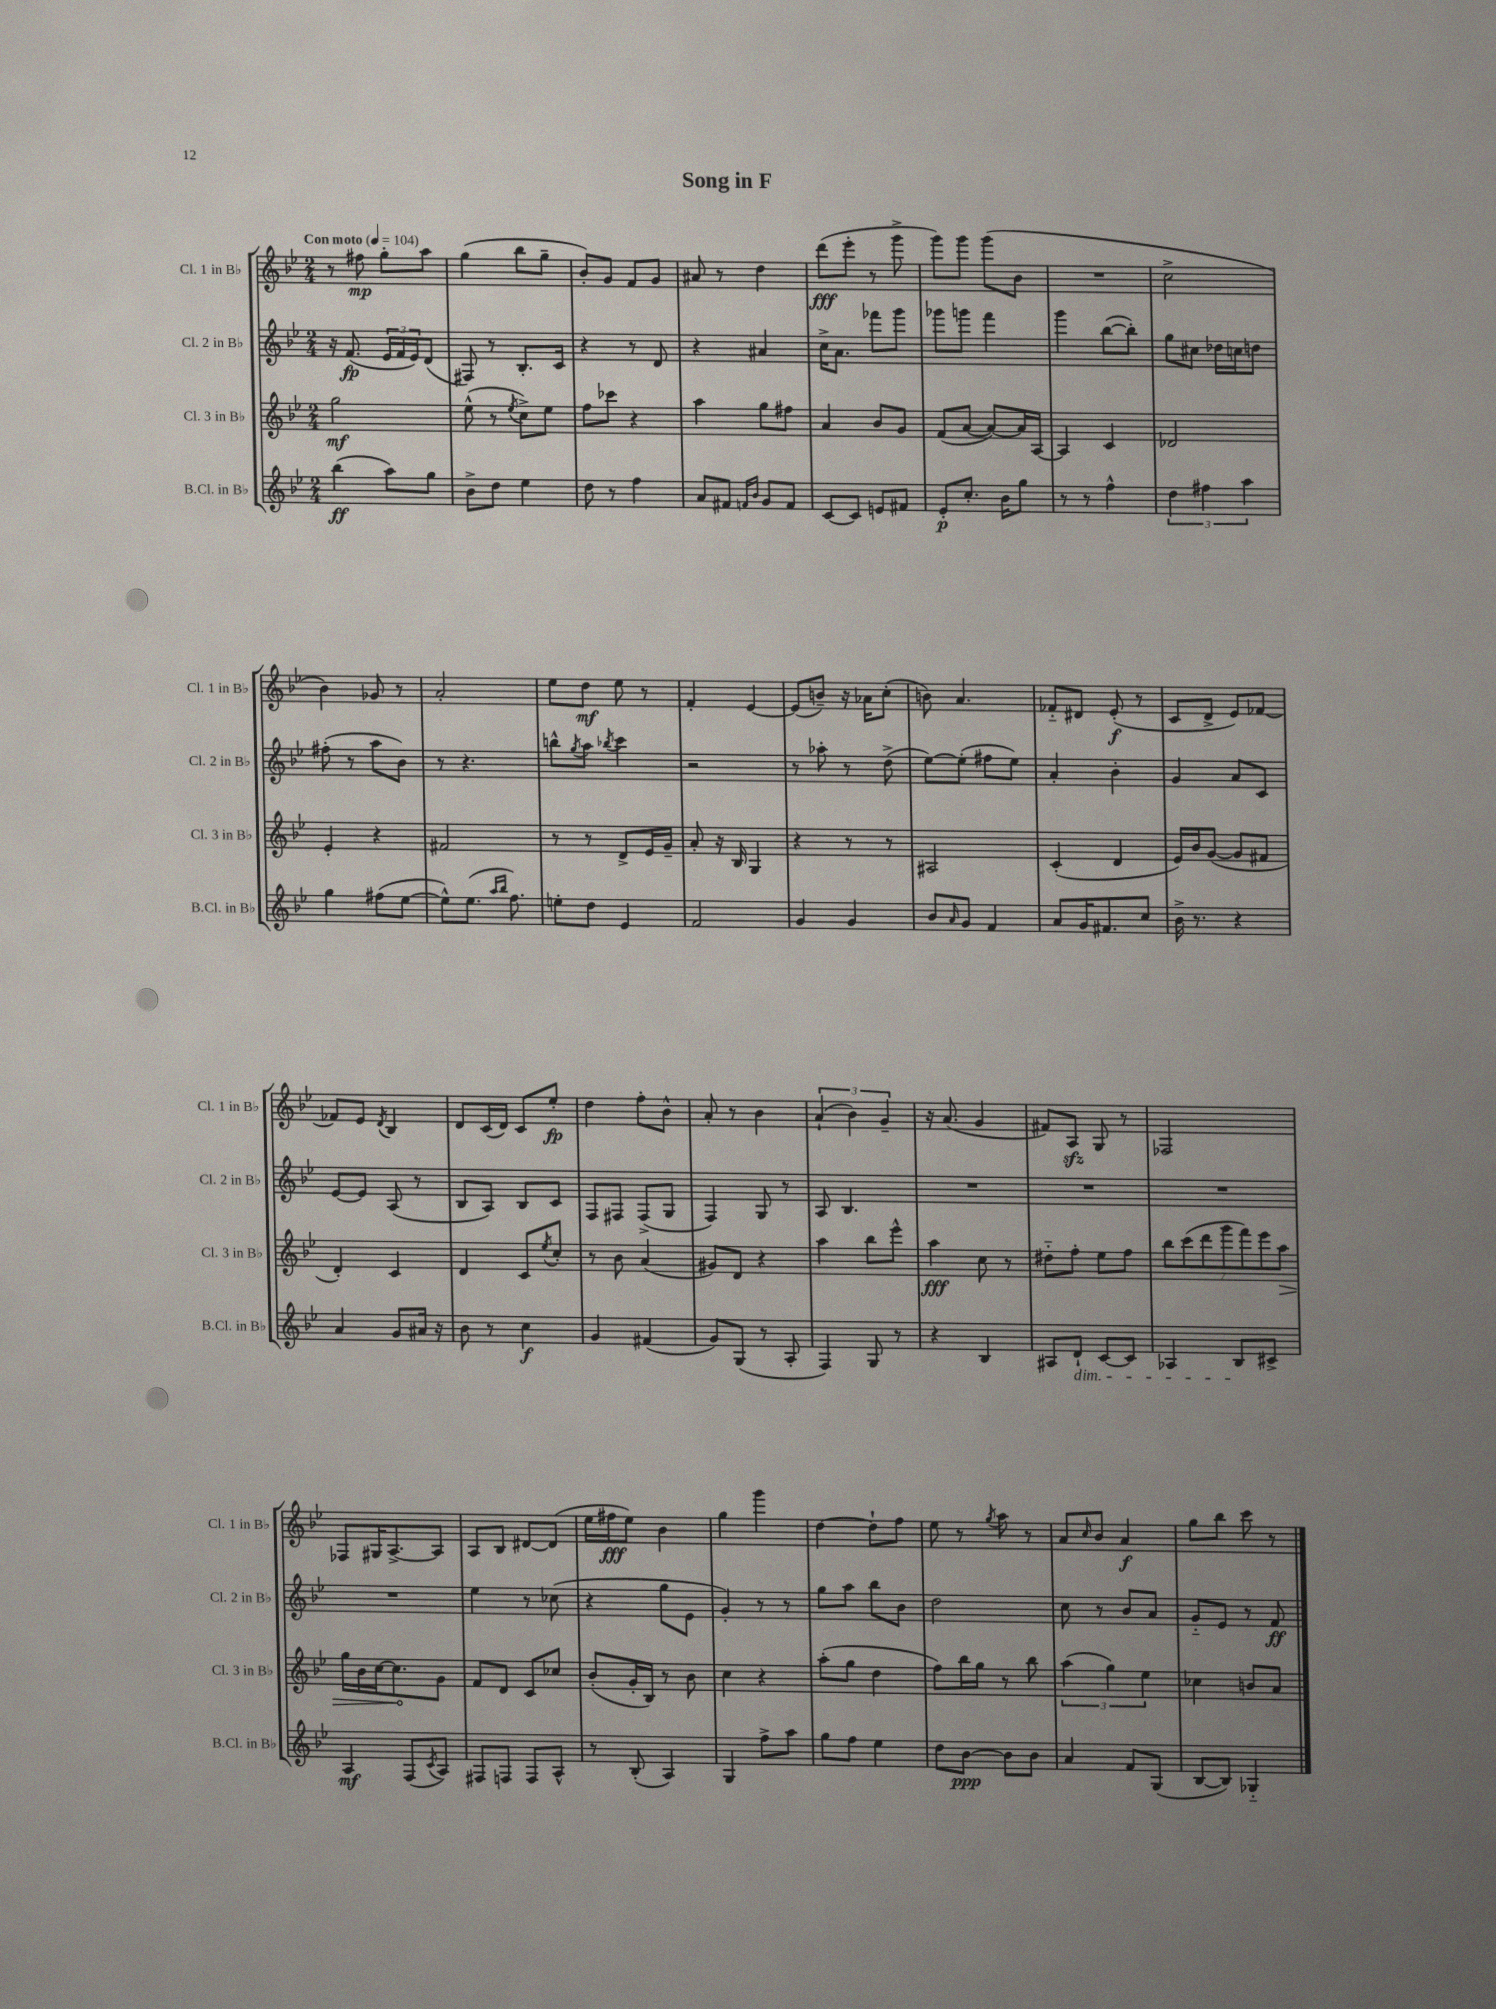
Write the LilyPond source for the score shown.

\header { title = "Song in F" }
<<
\new StaffGroup <<
\new Staff = "s0" \with { instrumentName = "Cl. 1 in Bb" shortInstrumentName = "Cl. 1 in Bb" } {
    \clef treble \key bes \major \numericTimeSignature \time 2/4 \tempo "Con moto" 4 = 104
    r8 fis''8\mp g''8-. a''8 |
    g''4( bes''8 g''8-- |
    bes'8-.) g'8 f'8 g'8 |
    ais'8 r8 d''4 |
    d'''8\fff( ees'''8-. r8 g'''8-> |
    g'''8) g'''8 g'''8( bes'8 |
    R2 |
    c''2-> |
    bes'4) ges'8 r8 |
    a'2-. |
    ees''8 d''8\mf ees''8 r8 |
    f'4-. ees'4~ |
    ees'8( b'8--) r16 aes'16 c''8-.( |
    b'8) a'4. |
    fes'8-_ dis'8 ees'8-.\f( r8 |
    c'8 d'8-> ees'8) fes'8~ |
    fes'8 ees'8 \acciaccatura { d'8 } bes4 |
    d'8 c'16( d'16) c'8 ees''8-.\fp |
    d''4 f''8-. bes'8-^ |
    a'8-. r8 bes'4 |
    \tuplet 3/2 { a'4-!( bes'4) g'4-- } |
    r16 a'8.( g'4 |
    fis'8) a8\sfz g8 r8 |
    fes2 |
    fes8 gis16 a8.~-> a8 |
    a8 bes8 dis'8~ dis'8( |
    ees''16 fis''16\fff ees''8) bes'4 |
    g''4 g'''4 |
    d''4~ d''8-! f''8 |
    ees''8 r8 \acciaccatura { g''8 } a''8 r8 |
    a'8 \grace { c''16 } bes'8 a'4\f |
    g''8 bes''8 c'''8 r8 \bar "|." |
}
\new Staff = "s1" \with { instrumentName = "Cl. 2 in Bb" shortInstrumentName = "Cl. 2 in Bb" } {
    \clef treble \key bes \major \numericTimeSignature \time 2/4
    r16 f'8.\fp( \tuplet 3/2 { ees'16 f'16 ees'16) } d'8( |
    fis8) r8 bes8.-. c'16 |
    r4 r8 d'8 |
    r4 ais'4 |
    c''16-> a'8. fes'''8 g'''8 |
    ges'''8 g'''8 f'''4 |
    g'''4 bes''8~( bes''8-.) |
    g''8 cis''8 des''16 c''16 d''8 |
    fis''8-.( r8 a''8 bes'8) |
    r8 r4. |
    b''8-^ \acciaccatura { g''8 } a''8 \acciaccatura { bes''8 } c'''4 |
    r2 |
    r8 aes''8-. r8 d''8->( |
    ees''8~) ees''8-.( fis''8 ees''8) |
    a'4-. bes'4-. |
    g'4 a'8 c'8 |
    ees'8~ ees'8 a8( r8 |
    bes8 a8) bes8 c'8 |
    f8 fis8 fis8->( g8 |
    f4) g8 r8 |
    a8 bes4. |
    R2 |
    R2 |
    R2 |
    R2 |
    ees''4 r8 ces''8( |
    r4 g''8 ees'8 |
    g'4-.) r8 r8 |
    g''8 a''8 bes''8 bes'8 |
    d''2 |
    c''8 r8 bes'8 a'8 |
    g'8-_ ees'8 r8 f'8\ff \bar "|." |
}
\new Staff = "s2" \with { instrumentName = "Cl. 3 in Bb" shortInstrumentName = "Cl. 3 in Bb" } {
    \clef treble \key bes \major \numericTimeSignature \time 2/4
    g''2\mf |
    ees''8-^( r8 \acciaccatura { ees''8 } c''8->) ees''8 |
    f''8 ces'''8 r4 |
    a''4 g''8 fis''8 |
    a'4 bes'8 g'8 |
    f'8( a'8~ a'8~) a'16 a16~ |
    a4 c'4 |
    des'2 |
    ees'4-. r4 |
    fis'2 |
    r8 r8 d'8-> ees'16 g'16-- |
    a'8-. r16 bes16 g4 |
    r4 r8 r8 |
    ais2 |
    c'4-.( d'4 |
    ees'16) bes'16 g'8~( g'8 fis'8 |
    d'4-.) c'4 |
    d'4 c'8 \acciaccatura { ees''8 } c''8-. |
    r8 bes'8 a'4( |
    gis'8) d'8 r4 |
    a''4 bes''8 ees'''8-^ |
    a''4\fff c''8 r8 |
    dis''8-_ f''8-. ees''8 f''8 |
    \tuplet 7/4 { bes''8 c'''8( d'''8 g'''8 f'''8) ees'''8 \once \override Hairpin.circled-tip = ##t a''8\> } |
    g''16 bes'16 c''16~ c''8.\! g'8 |
    f'8 d'8 c'8 ces''8 |
    bes'8-.( g'16-. bes16) r8 bes'8 |
    c''4 r4 |
    a''8-.( g''8 d''4 |
    f''8) bes''16 g''16 r8 bes''8 |
    \tuplet 3/2 { a''4( g''4) ees''4 } |
    ces''4 b'8 a'8 \bar "|." |
}
\new Staff = "s3" \with { instrumentName = "B.Cl. in Bb" shortInstrumentName = "B.Cl. in Bb" } {
    \clef treble \key bes \major \numericTimeSignature \time 2/4
    bes''4\ff( a''8) g''8 |
    bes'8-> d''8 ees''4 |
    d''8 r8 f''4 |
    a'8 fis'8 \grace { f'16 bes'16 } g'8 f'8 |
    c'8~ c'8 e'8 fis'8 |
    ees'8-.\p c''8.-. bes'16 g''8 |
    r8 r8 f''4-^ |
    \tuplet 3/2 { d''4 fis''4 a''4 } |
    g''4 fis''8( ees''8~ |
    ees''8-^) ees''8.( \grace { a''16 bes''16 } f''8.) |
    e''8-. d''8 ees'4 |
    f'2 |
    g'4 g'4 |
    bes'8 \grace { a'16 } g'8 f'4 |
    a'8 g'16 fis'8. c''8 |
    bes'16-> r8. r4 |
    a'4 g'8 ais'16 r16 |
    bes'8 r8 c''4\f |
    g'4 fis'4( |
    g'8) g8( r8 a8-. |
    f4) g8 r8 |
    r4 bes4 |
    ais8 d'8-!\dim c'8~ c'8 |
    aes4 bes8\! cis'8-> |
    a4\mf f8( \acciaccatura { c'8 } a8) |
    fis8 f8 f8 a8-^ |
    r8 bes8-.( a4) |
    g4 f''8-> a''8 |
    g''8 f''8 ees''4 |
    d''8 bes'8~\ppp bes'8 bes'8 |
    a'4 f'8 g8( |
    bes8~ bes8) ges4-_ \bar "|." |
}
>>
>>
\layout { \context { \Score \remove "Bar_number_engraver" } }
